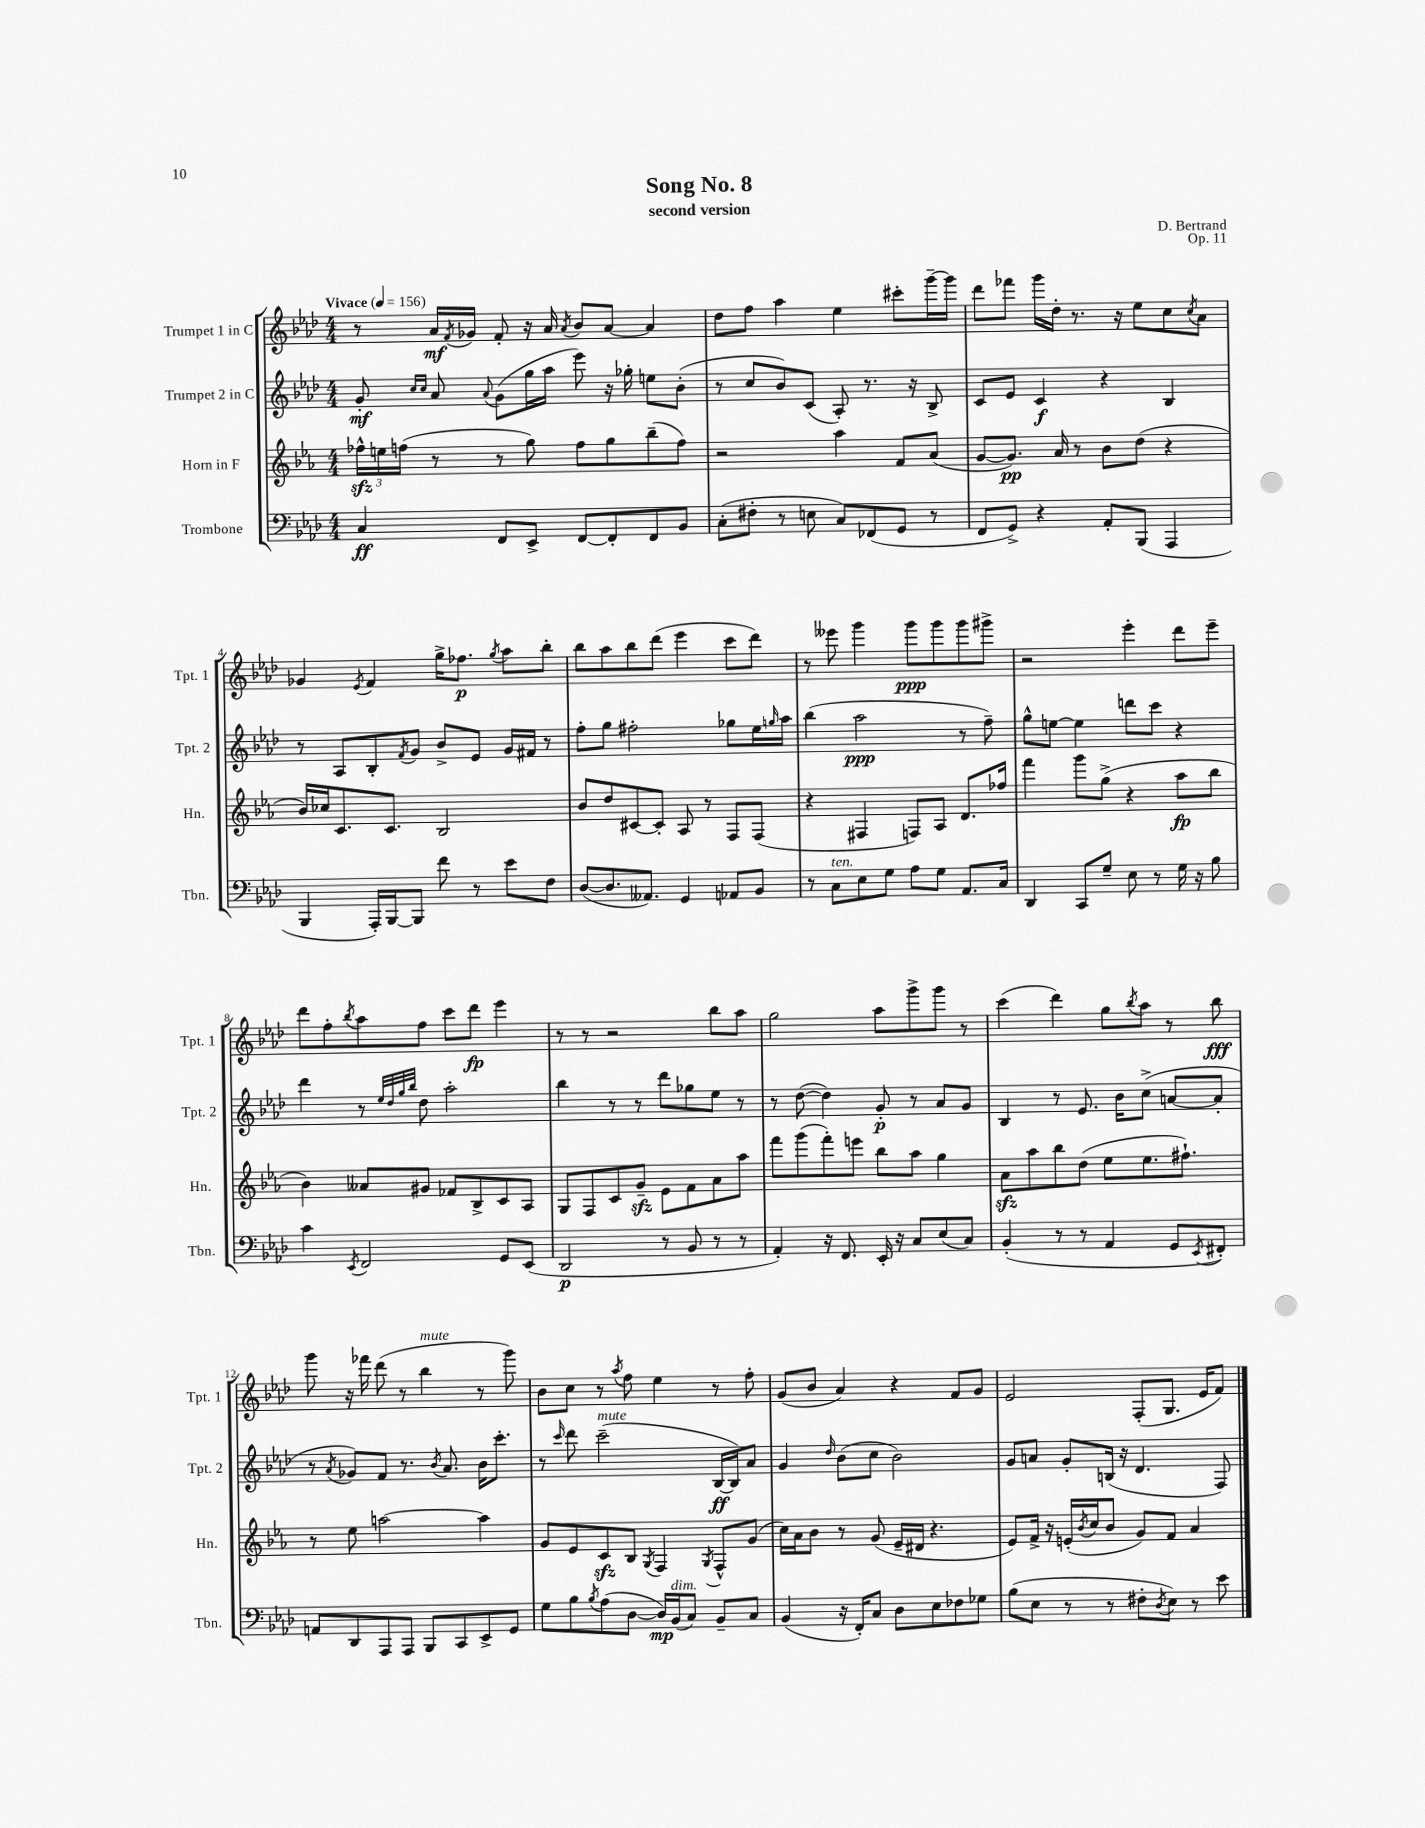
\header { title = "Song No. 8" composer = "D. Bertrand" subtitle = "second version" opus = "Op. 11" }
<<
\new StaffGroup <<
\new Staff = "s0" \with { instrumentName = "Trumpet 1 in C" shortInstrumentName = "Tpt. 1" } {
    \clef treble \key aes \major \numericTimeSignature \time 4/4 \tempo "Vivace" 4 = 156
    r8 aes'16\mf \acciaccatura { f'8 } ges'16 f'8-. r16 aes'16 \acciaccatura { aes'8 } bes'8 aes'8~ aes'4 |
    des''8 f''8 aes''4 ees''4 cis'''8-. g'''16~-- g'''16 |
    des'''8 fes'''8 g'''16 des''16-. r8. r16 ees''8 c''8 \acciaccatura { c''8 } aes'8 |
    ges'4 \acciaccatura { ees'8 } f'4 g''16-> fes''8.\p \acciaccatura { g''8 } aes''8 bes''8-. |
    bes''8 aes''8 bes''8 des'''8( ees'''4 c'''8 des'''8) |
    r8 eeses'''8 g'''4 g'''8\ppp g'''8 g'''8 gis'''8-> |
    r2 ees'''4-. des'''8 ees'''8-- |
    des'''8 f''8-. \acciaccatura { bes''8 } aes''8 f''8 c'''8 des'''8\fp ees'''4 |
    r8 r8 r2 bes''8 aes''8 |
    g''2 aes''8 g'''8-> g'''8 r8 |
    c'''4( des'''4) g''8 \acciaccatura { bes''8 } aes''8 r8 bes''8\fff |
    g'''8 r16 fes'''16 des'''8( r8 bes''4^\markup { \italic "mute" } r8 g'''8) |
    bes'8 c''8 r8 \acciaccatura { aes''8 } f''8 ees''4 r8 f''8-. |
    g'8( bes'8 aes'4) r4 f'8 g'8 |
    ees'2 f8-.( g8. ees'16 f'8) \bar "|." |
}
\new Staff = "s1" \with { instrumentName = "Trumpet 2 in C" shortInstrumentName = "Tpt. 2" } {
    \clef treble \key aes \major \numericTimeSignature \time 4/4
    g'8-.\mf \grace { c''16 c''16 } aes'8 \appoggiatura { aes'8 } g'8( g''16 aes''16 ees'''8) r16 ges''16-. e''8 bes'8-.( |
    r8 c''8 bes'8) c'8( aes8-.) r8. r16 bes8-> |
    c'8 ees'8 c'4\f r4 bes4 |
    r8 aes8 bes8-. \acciaccatura { f'8 } g'8 bes'8-> ees'8 g'16 fis'16 r8 |
    f''8-. g''8 fis''2-. ges''8 ees''16 \grace { g''16 } aes''16 |
    bes''4( aes''2\ppp r8 f''8--) |
    g''8-^ e''8~ e''4 d'''8 c'''8 r4 |
    des'''4 r8 \grace { ees''32 des''32 g''32 bes''32 } des''8 aes''2-. |
    bes''4 r8 r8 des'''8 ges''8 ees''8 r8 |
    r8 des''8~( des''4) g'8-.\p r8 aes'8 g'8 |
    bes4 r8 ees'8. bes'16 c''8->( a'8~ a'8-. |
    r8 \acciaccatura { aes'8 } ges'8) f'8 r8. \acciaccatura { bes'8 } aes'8. bes'16 c'''8.-. |
    r8 \grace { c'''16 } des'''8 c'''2--^\markup { \italic "mute" }( bes16~\ff bes16) aes'8 |
    g'4 \grace { des''16 } bes'8( c''8 bes'2) |
    g'8 a'8 g'8-. b16( r16 des'4. f8) \bar "|." |
}
\new Staff = "s2" \with { instrumentName = "Horn in F" shortInstrumentName = "Hn." } {
    \clef treble \key ees \major \numericTimeSignature \time 4/4
    \tuplet 3/2 { fes''16-^\sfz e''16 f''16( } r8 r8 g''8) f''8 g''8 bes''8--( f''8) |
    r2 aes''4 f'8 aes'8( |
    g'8~ g'8.\pp) aes'16 r8 bes'8 d''8( r4 |
    bes'16) ces''16 c'8. c'8. bes2 |
    bes'8 d''8 cis'8~ cis'8-. aes8 r8 f8 f8( |
    r4 fis4 f8) aes8 d'8. fes''16 |
    f'''4 g'''8 g''8->( r4 aes''8\fp bes''8 |
    bes'4) aeses'8 gis'8 fes'8 bes8-> c'8 aes8 |
    g8 f8 c'8 g'8--\sfz ees'8 f'8 aes'8 aes''8 |
    f'''8 g'''8( f'''8-.) e'''8 bes''8 aes''8 g''4 |
    aes'8\sfz aes''8 bes''8 d''8( ees''8 ees''8. fis''8.-!) |
    r8 ees''8 a''2~ a''4 |
    g'8 ees'8 c'8\sfz bes8 \acciaccatura { g8 } f4 \acciaccatura { g8 } f8-^ g'8( |
    c''16) aes'16 bes'8 r8 g'8( ees'16-- dis'16 r4. |
    ees'8) f'16-> r16 e'16-.( \acciaccatura { bes'8 } c''16 bes'8 g'8) f'8 aes'4 \bar "|." |
}
\new Staff = "s3" \with { instrumentName = "Trombone" shortInstrumentName = "Tbn." } {
    \clef bass \key aes \major \numericTimeSignature \time 4/4
    c4\ff f,8 ees,8-> f,8~ f,8-. f,8 bes,8 |
    c8-.( fis8-. r8 e8 c8) fes,8( g,8 r8 |
    f,8 g,8->) r4 aes,8-. bes,,8( aes,,4 |
    bes,,4 aes,,16-.) bes,,16~ bes,,8 f'8 r8 ees'8 f8 |
    des8~( des8. aeses,8.) g,4 aes,8 bes,8 |
    r8 c8^\markup { \italic "ten." } ees8 g8 aes8 g8 aes,8. c16 |
    des,4 c,8 g8-- ees8 r8 g16 r16 bes8 |
    c'4 \acciaccatura { ees,8 } f,2 g,8 ees,8( |
    des,2\p r8 bes,8 r8 r8 |
    aes,4-.) r16 f,8. ees,16-. r16 c8 ees8( c8) |
    bes,4-.( r8 r8 aes,4 g,8 \acciaccatura { ees,8 } fis,8-.) |
    a,8 des,8 aes,,8 aes,,8 bes,,8 c,8 ees,8-> g,8 |
    g8 bes8 \acciaccatura { bes8 } aes8( des8~ des16\mp) bes,16^\markup { \italic "dim." }( c8) bes,8-- c8 |
    bes,4( r16 f,16-.) c8 des8 ees8 fes8 ges8 |
    bes8( ees8 r8 r8 fis8-. \acciaccatura { des8 } ees8) r8 ees'8 \bar "|." |
}
>>
>>
